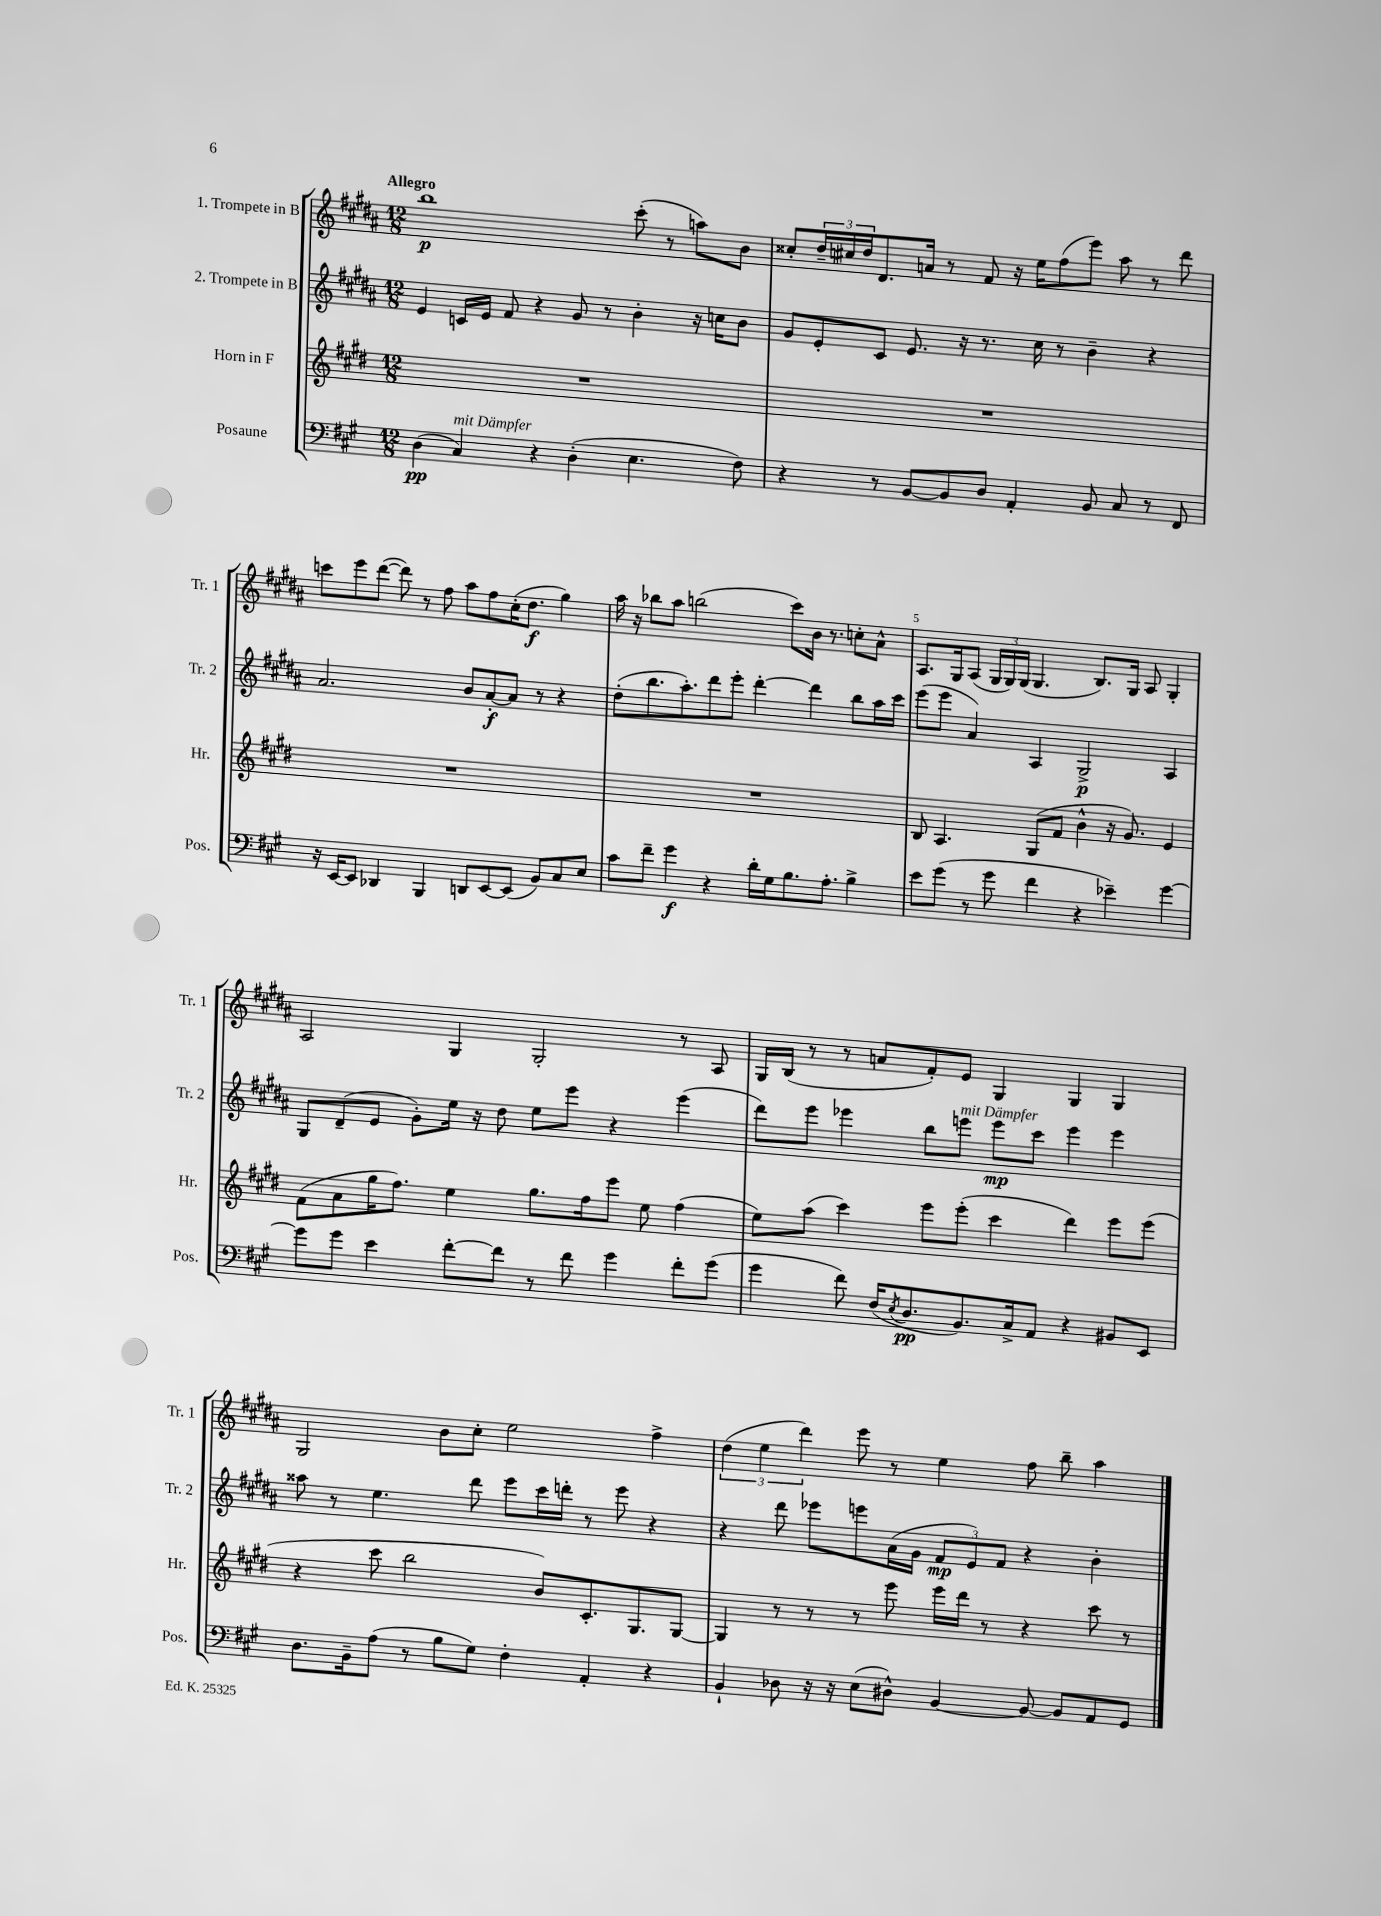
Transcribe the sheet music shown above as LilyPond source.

<<
\new StaffGroup <<
\new Staff = "s0" \with { instrumentName = "1. Trompete in B" shortInstrumentName = "Tr. 1" } {
    \clef treble \key b \major \numericTimeSignature \time 12/8 \tempo "Allegro"
    b''1\p cis'''8-.( r8 a''8) b'8 |
    cisis''8-. \tuplet 3/2 { dis''16-- cis''16 dis''16 } dis'8. a'16 r8 fis'8 r16 e''16 fis''8( e'''8) ais''8 r8 dis'''8 |
    c'''8 e'''8 dis'''8~( dis'''8) r8 fis''8 ais''8 fis''8 cis''16-.( dis''8.\f gis''4) |
    ais''16 r16 bes''8 ais''8 b''2( cis'''8) b'16 r8. c''8-. ais'8-^ |
    ais8. gis16 ais8( \tuplet 3/2 { gis16 gis16) gis16( } gis4. b8.) gis16 ais8 gis4-. |
    ais2 gis4 gis2-. r8 ais8 |
    gis16 b16( r8 r8 a'8 fis'8-.) e'8 gis4 gis4 gis4 |
    gis2 b'8 cis''8-. e''2 fis''4-> |
    \tuplet 3/2 { dis''4( e''4 dis'''4) } e'''8 r8 e''4 fis''8 b''8-- ais''4 \bar "|." |
}
\new Staff = "s1" \with { instrumentName = "2. Trompete in B" shortInstrumentName = "Tr. 2" } {
    \clef treble \key b \major \numericTimeSignature \time 12/8
    e'4 c'16 e'16 fis'8 r4 gis'8 r8 b'4-. r16 c''16 b'8 |
    gis'8 e'8-. cis'8 e'8. r16 r8. cis''16 r8 b'4-- r4 |
    ais'2. b'8 ais'8~-.\f ais'8 r8 r4 |
    dis''8-.( b''8. ais''8.-.) dis'''8 e'''8-. dis'''4~-. dis'''4 b''8 ais''16 cis'''16 |
    e'''8( e'''8 ais'4) ais4 gis2->\p ais4 |
    gis8 dis'8--( e'8 gis'8-.) e''16 r16 dis''8 e''8 e'''8 r4 e'''4( |
    dis'''8) e'''8 ees'''4 b''8 e'''8^\markup { \italic "mit Dämpfer" } e'''8\mp cis'''8 e'''4 e'''4 |
    aisis''8 r8 e''4. dis'''8 e'''8 cis'''16 d'''16-. r8 e'''8 r4 |
    r4 dis'''8 ees'''8 e'''8 ais'16( gis'16 \tuplet 3/2 { fis'8\mp e'8) fis'8 } r4 b'4-. \bar "|." |
}
\new Staff = "s2" \with { instrumentName = "Horn in F" shortInstrumentName = "Hr." } {
    \clef treble \key e \major \numericTimeSignature \time 12/8
    R1. |
    R1. |
    R1. |
    R1. |
    b8 a4. gis8( fis'8 b'4-^ r16 gis'8.) e'4 |
    fis'8( a'8 gis''16 fis''8.) e''4 gis''8. fis''16 e'''8 e''8 fis''4( |
    e''8) a''8( cis'''4) e'''8 e'''8-.( cis'''4 dis'''4) e'''8 e'''8( |
    r4 cis'''8 b''2 b'8) cis'8.-. gis8. gis8~ |
    gis4 r8 r8 r8 e'''8 e'''16 dis'''16 r8 r4 cis'''8 r8 \bar "|." |
}
\new Staff = "s3" \with { instrumentName = "Posaune" shortInstrumentName = "Pos." } {
    \clef bass \key a \major \numericTimeSignature \time 12/8
    d4\pp( cis4^\markup { \italic "mit Dämpfer" }) r4 d4-.( e4. fis8) |
    r4 r8 b,8~ b,8 d8 a,4-. b,8 cis8 r8 fis,8 |
    r16 e,16~ e,8 des,4 b,,4 d,8 e,8~ e,8( b,8) cis8 e8 |
    cis'8 fis'8-- gis'4\f r4 d'16-. gis16 b8. a8.-. b4-> |
    e'8 gis'8( r8 gis'8 fis'4 r4 ees'4--) gis'4~ |
    gis'8 gis'8 e'4 fis'8~-. fis'8 r8 fis'8 gis'4 fis'8-. gis'8( |
    gis'4 fis'8) fis16( \acciaccatura { e8 } d8.\pp b,8.) cis16-> a,8 r4 bis,8 e,8 |
    d8. b,16-- a8( r8 b8 gis8) fis4-. a,4-. r4 |
    b,4-! des8 r16 r16 e8( dis8-^) b,4~ b,8~ b,8 a,8 gis,8 \bar "|." |
}
>>
>>
\layout { \context { \Score \override BarNumber.break-visibility = ##(#f #t #t) barNumberVisibility = #(every-nth-bar-number-visible 5) } }
